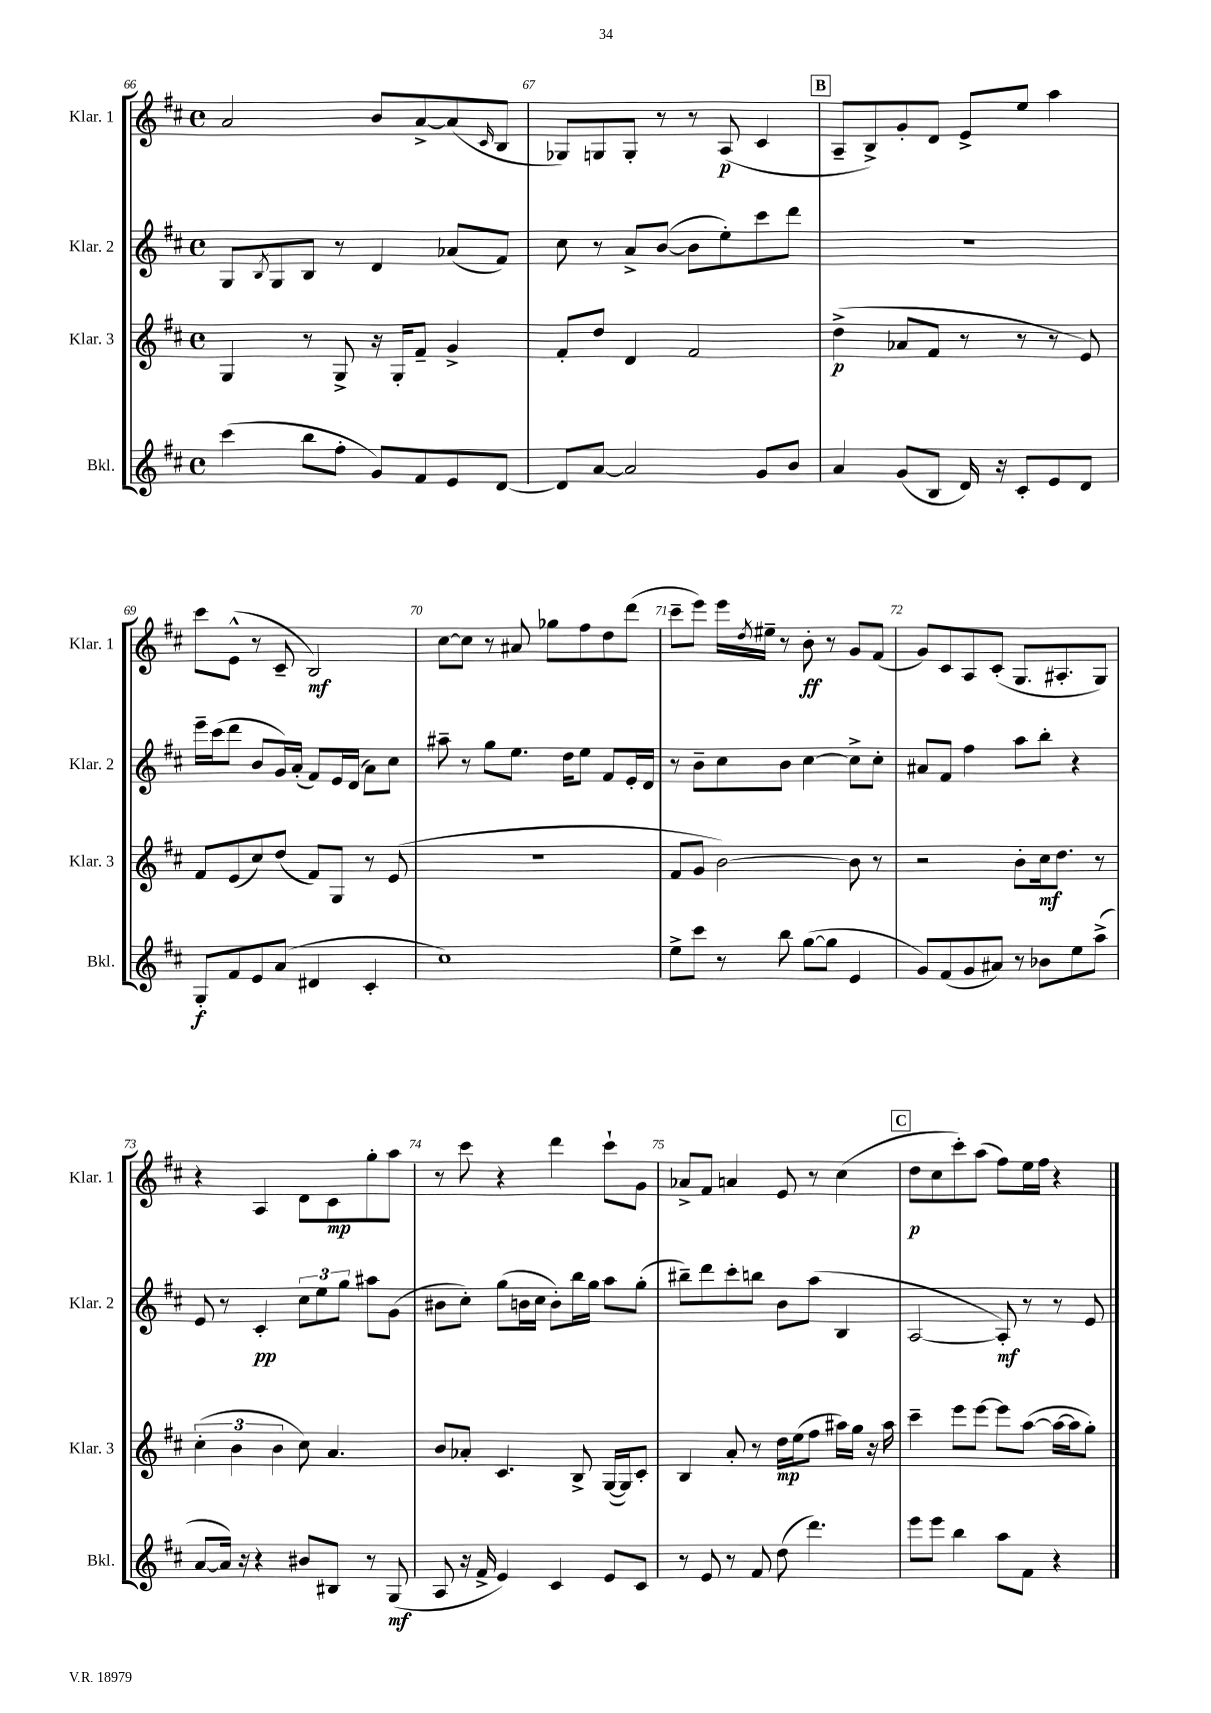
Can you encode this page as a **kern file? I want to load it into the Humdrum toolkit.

**kern	**kern	**kern	**kern
*staff4	*staff3	*staff2	*staff1
*clefG2	*clefG2	*clefG2	*clefG2
*k[f#c#]	*k[f#c#]	*k[f#c#]	*k[f#c#]
*M4/4	*M4/4	*M4/4	*M4/4
*met(c)	*met(c)	*met(c)	*met(c)
(4ccc#	4G	8G	2a
.	.	8qB	.
.	.	8G	.
8bb	8r	8B	.
8ff#'	8G^	8r	.
8g)	16r	4d	8b
.	16G'	.	.
8f#	8f#~	.	[8a^
8e	4g^	(8a-	(8a]
.	.	.	16qqc#
[8d	.	8f#)	8B
=	=	=	=
8d]	8f#'	8cc#	8G-)
[8a	8dd	8r	8G
2a]	4d	8a^	8G'
.	.	([8b	8r
.	2f#	8b]	8r
.	.	8ee')	(8A
8g	.	8ccc#	4c#
8b	.	8ddd	.
=	=	=	=
4a	(4dd^	1r	8A~
.	.	.	8B^)
(8g	8a-	.	8g'
8B	8f#	.	8d
16d)	8r	.	8e^
16r	.	.	.
8c#'	8r	.	8ee
8e	8r	.	4aa
8d	8e)	.	.
=	=	=	=
8G'	8f#	16eee~	8ccc#
.	.	(16ccc#	.
8f#	(8e	8ddd	(8e^^
8e	8cc#)	8b	8r
(8a	(8dd	16g)	8c#~
.	.	(16a'	.
4d#	8f#)	8f#)	2B)
.	8G	16e	.
.	.	(16d	.
4c#'	8r	8a)	.
.	(8e	8cc#	.
=	=	=	=
1cc#)	1r	8aa#~	[8cc#
.	.	8r	8cc#]
.	.	8gg	8r
.	.	8.ee	8a#
.	.	.	8gg-
.	.	16dd	.
.	.	8ee	8ff#
.	.	8f#	8dd
.	.	16e'	(8ddd
.	.	16d	.
=	=	=	=
8ee^	8f#	8r	8ccc#~
8ccc#	8g	8b~	8eee)
8r	[2b)	8cc#	16eee
.	.	.	8qdd
.	.	.	16ee#~
8bb	.	8b	8r
([8gg	.	[4cc#	8b'
8gg]	.	.	8r
4e	8b]	8cc#^]	8g
.	8r	8cc#'	(8f#
=	=	=	=
8g)	2r	8a#	8g)
(8f#	.	8f#	8c#
8g	.	4ff#	8A
8a#)	.	.	(8c#'
8r	8b'	8aa	8.G
8b-	16cc#	8bb'	.
.	8.dd	.	8.A#'
8ee	.	4r	.
(8aa^	8r	.	8G)
=	=	=	=
[8a	(6cc#'	8e	4r
16a])	.	8r	.
.	6b	.	.
16r	.	.	.
4r	.	4c#'	4A
.	6b	.	.
8b#	8cc#)	12cc#	8d
.	.	12ee	.
8B#	4.a	.	8c#
.	.	12gg	.
8r	.	8aa#	8gg'
(8G	.	(8g	8aa
=	=	=	=
8A	8b	8b#	8r
16r	8a-'	8cc#')	8ccc#
16f#^	.	.	.
4e)	4.c#	(8gg	4r
.	.	16b	.
.	.	16cc#	.
4c#	.	8b')	4ddd
.	8B^	16bb	.
.	.	16gg	.
8e	([16G	8aa	8ccc#`
.	16G])	.	.
8c#	8c#'	(8gg'	8g
=	=	=	=
8r	4B	8bb#~)	8a-^
8e	.	8ddd	8f#
8r	8a'	8ccc#'	4a
8f#	8r	8bb	.
(8dd	16dd	8b	8e
.	(16ee	.	.
4.ddd)	8ff#	(8aa	8r
.	16aa#)	4B	(4cc#
.	16gg	.	.
.	16r	.	.
.	16aa#	.	.
=	=	=	=
8eee	4ccc#~	[2A	8dd
8eee	.	.	8cc#
4bb	8eee	.	8ccc#')
.	[8eee	.	(8aa
8aa	8eee]	8A'])	8ff#)
8f#	([8aa	8r	16ee
.	.	.	16ff#
4r	16aa_	8r	4r
.	16aa]	.	.
.	8gg')	8e	.
==	==	==	==
*-	*-	*-	*-
